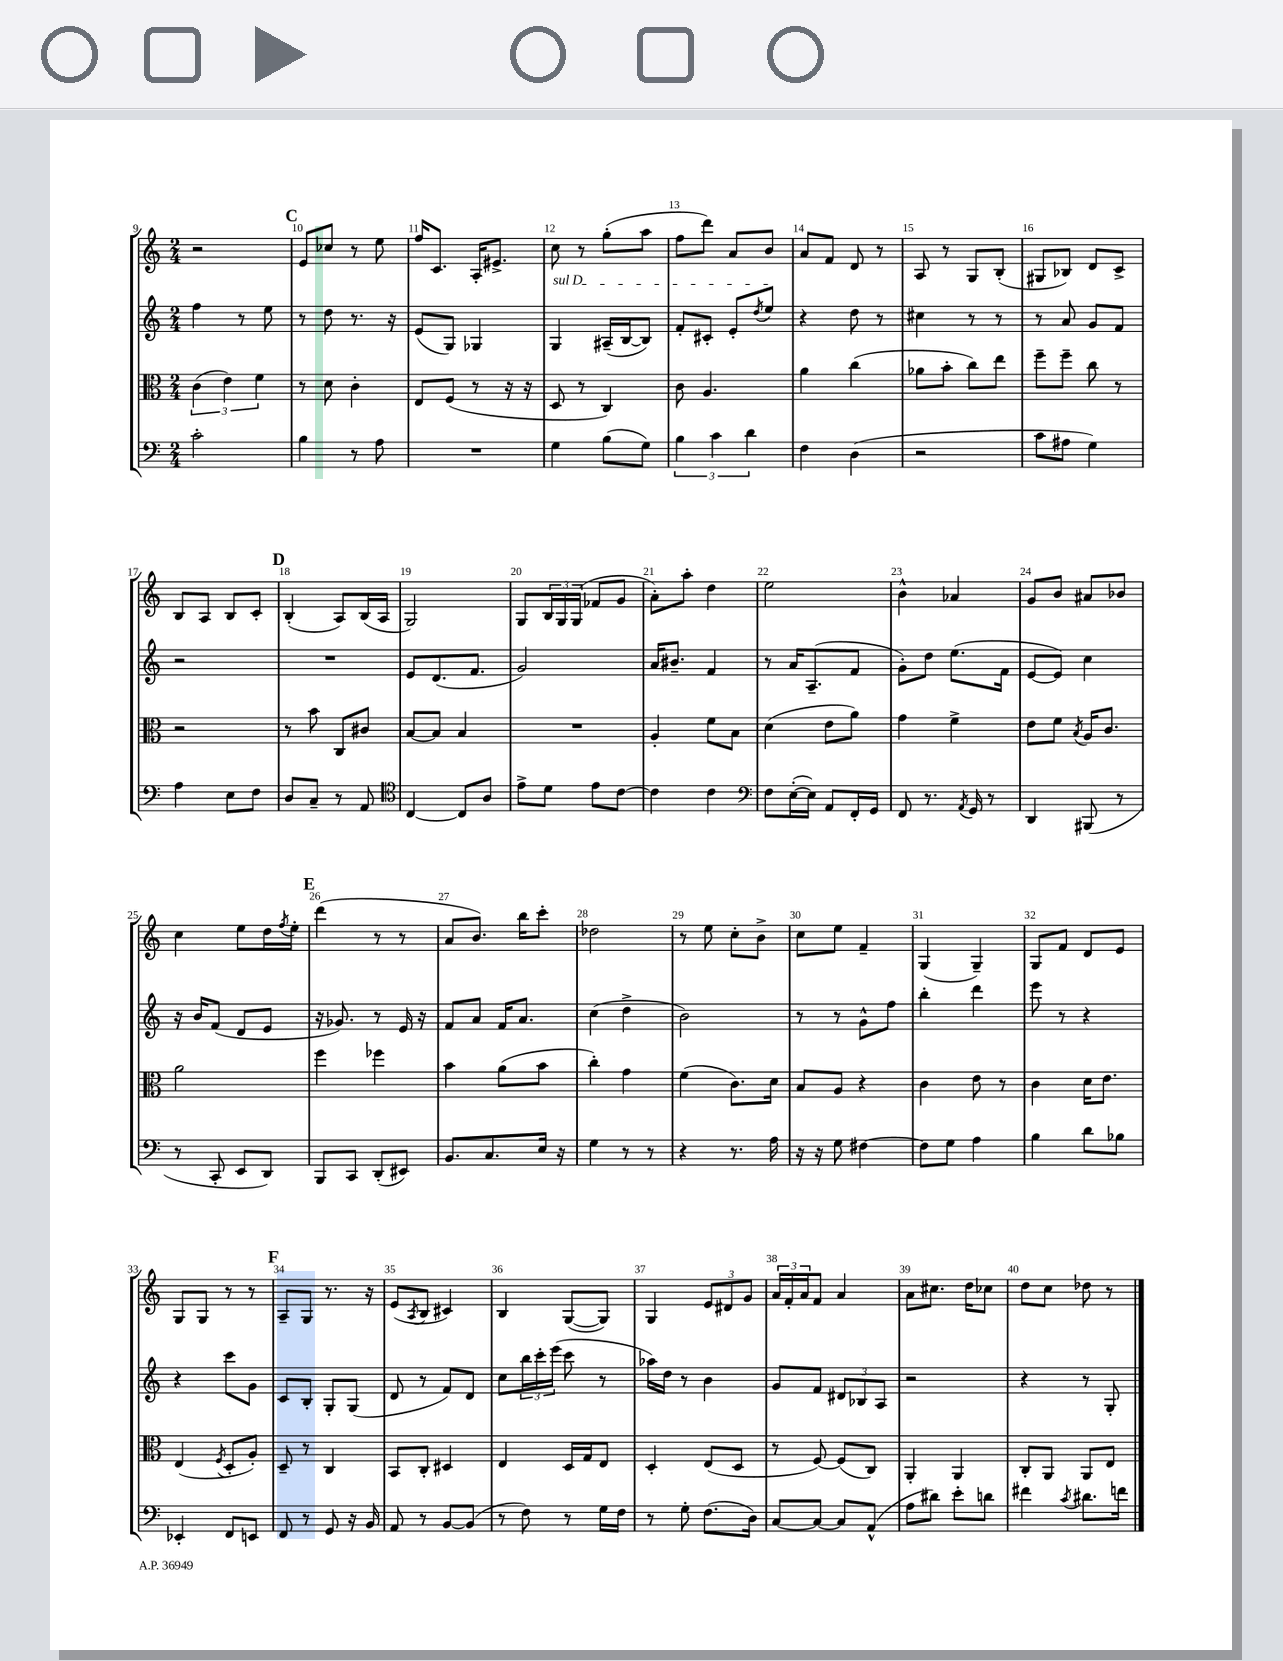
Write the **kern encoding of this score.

**kern	**kern	**kern	**kern
*staff4	*staff3	*staff2	*staff1
*clefF4	*clefC3	*clefG2	*clefG2
*k[]	*k[]	*k[]	*k[]
*M2/4	*M2/4	*M2/4	*M2/4
2c'\	(6c\	4ff\	2r
.	6e\)	.	.
.	.	8r	.
.	6f\	.	.
.	.	8ee\	.
=	=	=	=
4B\	8r	8r	8e/L
.	8d\	8dd\	8cc-/J
8r	4c'\	8.r	8r
8A\	.	.	8ee\
.	.	16r	.
=	=	=	=
2r	8E/L	(8e/L	16ff/LK
.	.	.	8.c/J
.	(8F/J	8G/J)	.
.	8r	4G-/	16A'/LK
.	.	.	8.e#^/J
.	16r	.	.
.	16r	.	.
=	=	=	=
4G\	8D/	4G/	8cc\
.	8r	.	8r
(8B\L	4C/)	(16A#~/LL	(8gg'\L
.	.	[16B/J	.
8G\J)	.	8B/]J)	8aa\J
=	=	=	=
6B\	8c\	8f'/L	8ff\L
.	4.A/	8c#'/J	8ddd\J)
6c\	.	.	.
.	.	8e'/L	8a/L
6d\	.	.	.
.	.	8qdd/	.
.	.	8ee/J	8b/J
=	=	=	=
4F\	4a\	4r	8a/L
.	.	.	8f/J
(4D\	(4cc\	8dd\	8d/
.	.	8r	8r
=	=	=	=
2r	8a-\L	4cc#\	8A/
.	8b'\J	.	8r
.	8cc\L)	8r	8G/L
.	8ee\J	8r	(8B'/J
=	=	=	=
8c\L	8ff~\L	8r	8G#/L
8A#\J	8ff~\J	8a/	8B-/J)
4G\)	8cc\	8g/L	8d/L
.	8r	8f/J	8c^/J
=	=	=	=
4A\	2r	2r	8B/L
.	.	.	8A/J
8E\L	.	.	8B/L
8F\J	.	.	8c'/J
=	=	=	=
8D/L	8r	2r	(4B'/
8C~/J	8b\	.	.
8r	8C/L	.	8A/L)
8AA/	8c#/J	.	(16B/L
.	.	.	16A/JJ
=	=	=	=
*clefC4	*	*	*
[4C/	[8B/L	8e/L	2G/)
.	8B/]J	(8.d/	.
8C/]L	4B/	.	.
.	.	8.f/J	.
8A/J	.	.	.
=	=	=	=
8e^\L	2r	2g/)	8G/L
8d\J	.	.	24B/L
.	.	.	24G/
.	.	.	(24G/JJ
8e\L	.	.	8f-/L
[8c\J	.	.	8g/J
=	=	=	=
4c\]	4A'/	16a/LK	8a'\L)
.	.	8.b#~/J	.
.	.	.	8aa'\J
4c\	8f\L	4f/	4dd\
.	8B\J	.	.
=	=	=	=
*clefF4	*	*	*
8F\L	(4d\	8r	2ee\
([16E'\L	.	16a/LK	.
16E\]JJ)	.	(8.A~/	.
8AA/L	8e\L	.	.
16FF'/L	8a\J)	8f/J	.
16GG/JJ	.	.	.
=	=	=	=
8FF/	4g\	8g'\L)	4b^^\
8.r	.	8dd\J	.
.	4f^\	(8.ee\L	4a-/
8qAA/	.	.	.
16GG/	.	.	.
8r	.	.	.
.	.	16f\Jk	.
=	=	=	=
4DD/	8e\L	[8e/L	8g/L
.	8f\J	8e/]J)	8b/J
.	8qB/	.	.
(8BBB#/	16A/LK	4cc\	8a#/L
.	8.c/J	.	.
8r	.	.	8b-/J
=	=	=	=
8r	2a\	16r	4cc\
.	.	16b/LK	.
8CC'/	.	(8f/J	.
8EE/L	.	8d/L	8ee\L
8DD/J)	.	8e/J	16dd\L
.	.	.	8qff/
.	.	.	16ee'\JJ
=	=	=	=
8BBB/L	4ff\	16r	(4ddd\
.	.	8.g-/)	.
8CC/J	.	.	.
(8DD'/L	4ff-\	8r	8r
8EE#/J)	.	16e/	8r
.	.	16r	.
=	=	=	=
8.BB/L	4b\	8f/L	8a/L
.	.	8a/J	8.b/J)
8.C/	.	.	.
.	(8a\L	16f/LK	.
.	.	8.a/J	16bb\LK
16E/Jk	8b\J	.	8ccc'\J
16r	.	.	.
=	=	=	=
4G\	4cc'\)	(4cc\	2dd-\
8r	4g\	4dd^\	.
8r	.	.	.
=	=	=	=
4r	(4f\	2b\)	8r
.	.	.	8ee\
8.r	8.c\L)	.	8cc'\L
.	.	.	8b^\J
16A\	16d\Jk	.	.
=	=	=	=
16r	8B/L	8r	8cc\L
16r	.	.	.
8G\	8A/J	8r	8ee\J
[4F#\	4r	8g^^\L	4f~/
.	.	8ff\J	.
=	=	=	=
8F#\]L	4c\	4bb'\	(4G/
8G\J	.	.	.
4A\	8e\	4ddd\	4G~/)
.	8r	.	.
=	=	=	=
4B\	4c\	8eee\	8G/L
.	.	8r	8f/J
8d\L	16d\LK	4r	8d/L
.	8.e\J	.	.
8B-\J	.	.	8e/J
=	=	=	=
4EE-'/	(4E/	4r	8G/L
.	.	.	8G/J
.	8qF/	.	.
8FF/L	8D'/L	8ccc\L	8r
8EE/J	8A'/J)	8g\J	8r
=	=	=	=
8FF/	8D~/	8c/L	8A~/L
8r	8r	8B'/J	8G/J
8GG/	4C/	8G'/L	8.r
16r	.	(8G/J	.
16BB/	.	.	16r
=	=	=	=
8AA/	8BB/L	8d/	(8e/L
.	.	.	8qA/
8r	8C'/J	8r	8B/J
[8BB/L	4D#/	8f/L)	4c#/)
(8BB/]J	.	8d/J	.
=	=	=	=
8r	4E/	8cc\L	4B/
8F\)	.	24bb\L	.
.	.	24ccc'\	.
.	.	(24eee\JJ	.
8r	16D/LL	8ccc\	([8G/L
.	16G/J	.	.
16G\LL	8E/J	8r	8G/]J)
16F\JJ	.	.	.
=	=	=	=
8r	4D'/	16aa-\LL)	4G/
.	.	16dd\JJ	.
8G'\	.	8r	.
(8.F\L	(8E/L	4b\	12e/L
.	.	.	12d#/
.	8D/J	.	.
.	.	.	12g/J
16D\Jk)	.	.	.
=	=	=	=
[8C/L	8r	8g/L	24a/LL
.	.	.	24f'/
.	.	.	24a/J
8C/_J	[8F/)	8f/J	8f/J
8C/]L	(8F/]L	12d#/L	4a/
.	.	12B-/	.
(8AA^^/J	8C/J)	.	.
.	.	12A/J	.
=	=	=	=
8A\L	4AA'/	2r	8a\L
8d#\J)	.	.	8.cc#\J
8e'\L	4AA/	.	.
.	.	.	16dd\LK
8d\J	.	.	8cc-\J
=	=	=	=
4f#\	8C'/L	4r	8dd\L
.	8AA/J	.	8cc\J
8qc/	.	.	.
8.d#\L	8AA/L	8r	8dd-\
.	8E/J	8G'/	8r
16f\Jk	.	.	.
==	==	==	==
*-	*-	*-	*-
